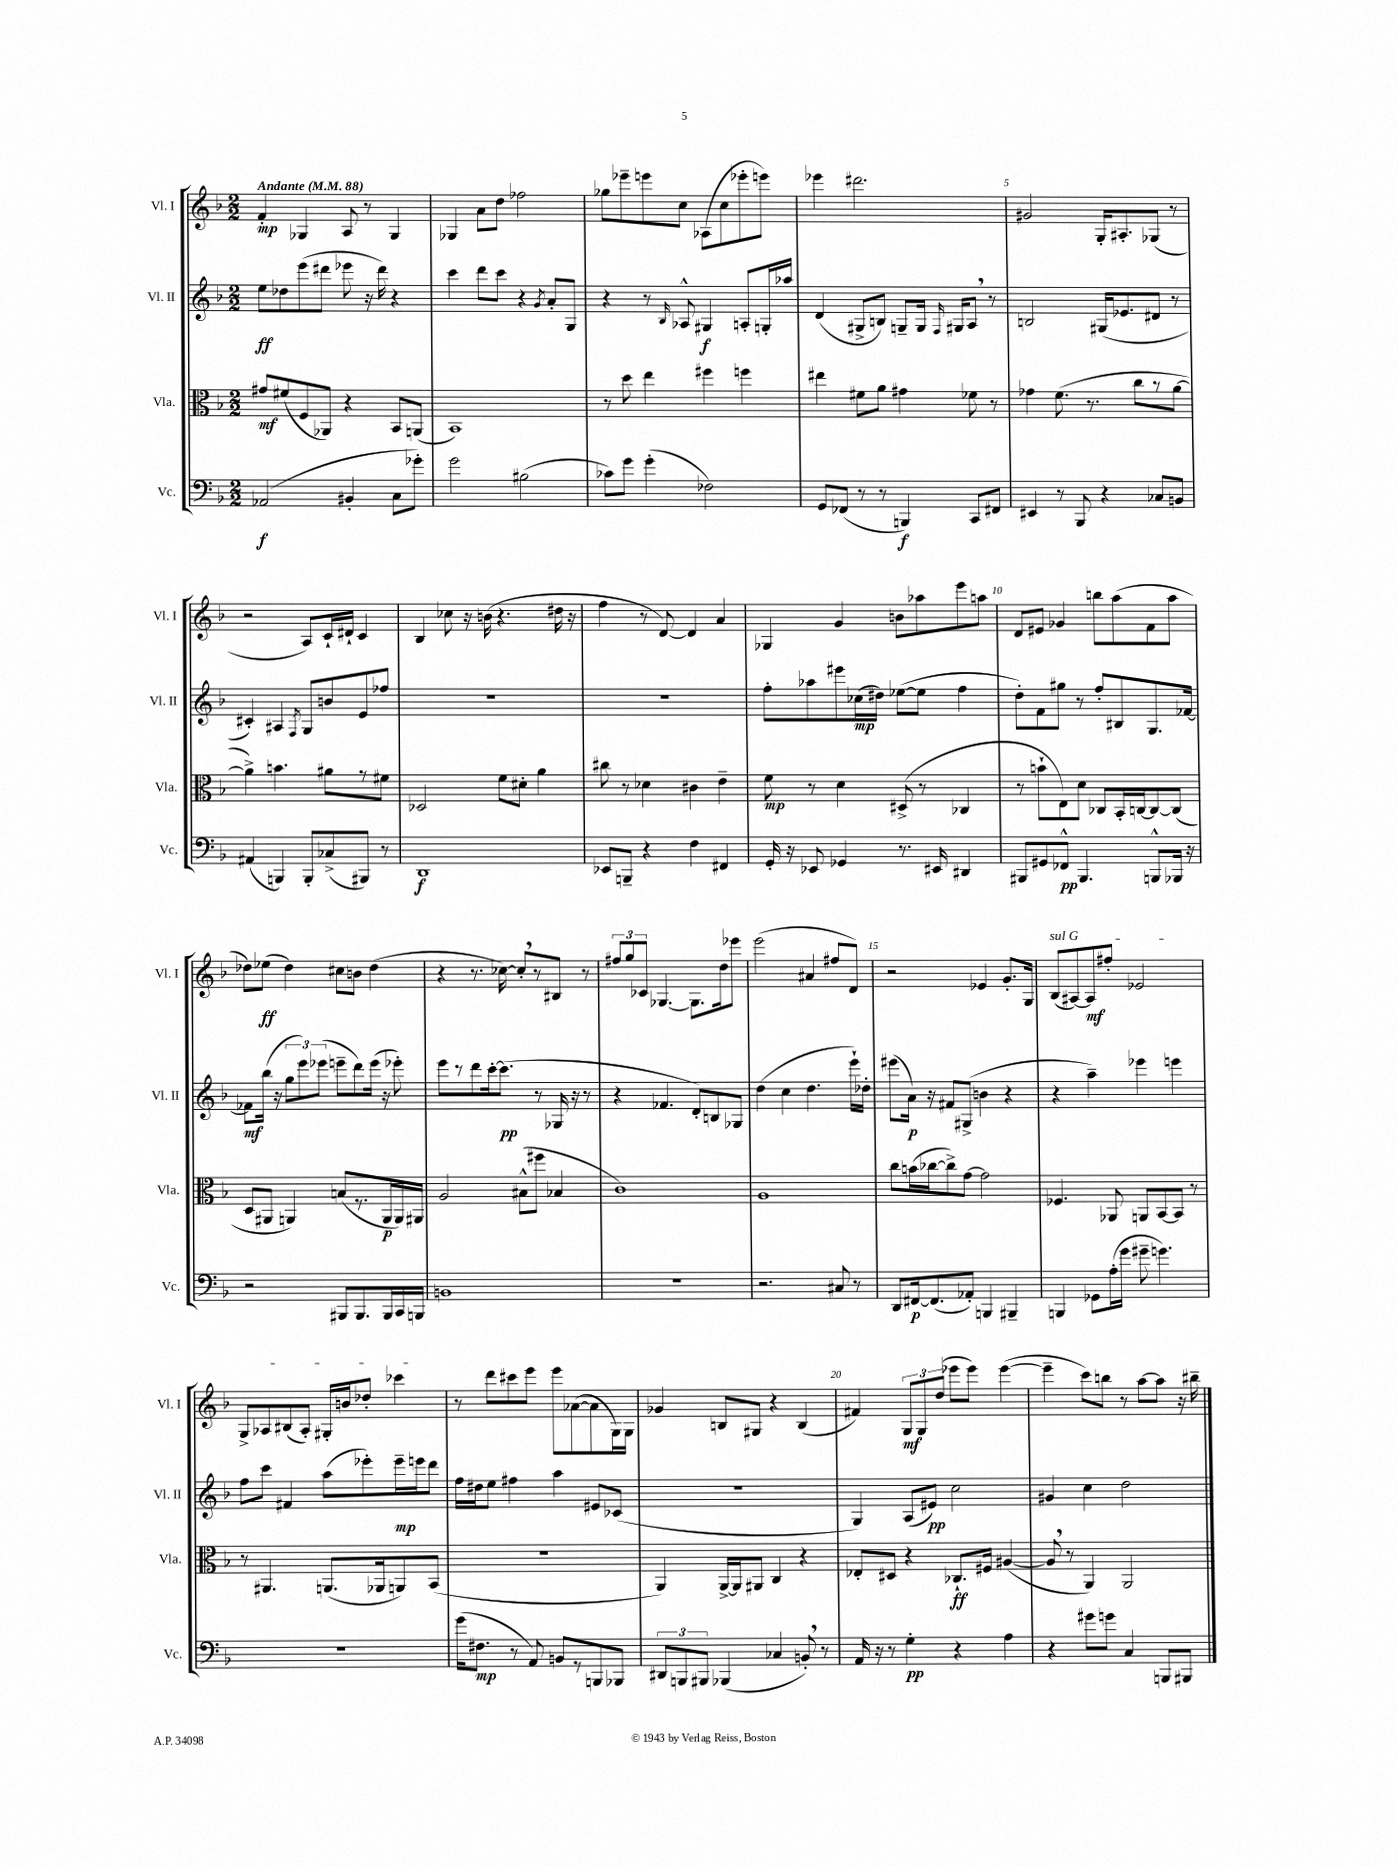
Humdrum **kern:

**kern	**kern	**kern	**kern
*staff4	*staff3	*staff2	*staff1
*clefF4	*clefC3	*clefG2	*clefG2
*k[b-]	*k[b-]	*k[b-]	*k[b-]
*M2/2	*M2/2	*M2/2	*M2/2
*MM88	*MM88	*MM88	*MM88
(2AA-	8g#	8ee	4f'
.	(8f#	8dd-	.
.	8F	(8eee	4G-
.	8AA-)	8ddd#	.
4BB#'	4r	8eee-	8A
.	.	16r	8r
.	.	16ddd#)	.
8C	8BB-	4r	4G-
8g-')	(8AA	.	.
=	=	=	=
2g	1BB-)	4ccc	4G-
.	.	8ddd	8a
.	.	8ccc	8dd
(2B#	.	4r	2ff-
.	.	8qg	.
.	.	8a'	.
.	.	8G	.
=	=	=	=
8c-)	8r	4r	8gg-
8g	8dd	.	8eee-~
(4g'	4ee	8r	8eee
.	.	16qqB-	.
.	.	8A-^^	8cc
2F-)	4ff#	4G#	(8A-
.	.	.	8cc
.	4ff	8A'	8eee-'
.	.	16G'	8eee)
.	.	16aa-	.
=	=	=	=
8GG	4ee#	(4d	4eee-
(8FF-	.	.	.
8r	8f#	8G#^	2.ddd#
8r	8a	8B)	.
4BBB)	4g#	8G~	.
.	.	16G	.
.	.	16qqF	.
.	.	16G#	.
8CC	8f-	8A	.
8FF#	8r	8r	.
=	=	=	=
4EE#	4g-	2B	2g#
8r	(8.f	.	.
8BBB-	.	.	.
.	8.r	.	.
4r	.	(16G#	16G'
.	.	8.e-	8.A#'
.	8cc	.	.
8C-	8r	8d#	(8G-
8BB	[8a	8r	8r
=	=	=	=
(4AA#	4a^])	4c#')	2r
4BBB)	4.b	4A#	.
.	.	8qF	.
8BBB'	.	8G	8A)
(8C-^	8a#	8b	16c`
.	.	.	16d#`
8BBB#)	8r	8e	4c
8r	8f#	8ff-	.
=	=	=	=
1DD	2D-	1r	4B-
.	.	.	8cc-
.	.	.	16r
.	.	.	(16b
.	8f	.	4.r
.	8d#'	.	.
.	4a	.	.
.	.	.	16dd#
.	.	.	16r
=	=	=	=
8EE-	8cc#	1r	4ff
8BBB~	8r	.	.
4r	4d-	.	8r
.	.	.	[8d)
4F	4c#	.	4d]
4FF#	4e~	.	4a
=	=	=	=
16GG'	8f	8ff'	4G-
16r	.	.	.
8EE-	8r	8aa-	.
4GG-	4d	8eee#	4g
.	.	(16cc-	.
.	.	16dd#)	.
8.r	(8D#^	([8ee-	8b
.	8r	8ee-]	8aa-
16EE#	.	.	.
4DD#	4C-	4ff	8eee
.	.	.	8aa
=	=	=	=
8BBB#	8r	8dd')	8d
8GG#	8b`	8f	8e#
8FF-^^	8E)	8gg#	4g-
4.BBB#	8d	8r	.
.	8C-	8ff'	8bb
.	16BB-'	8B#	(8aa
.	[16C	.	.
8BBB^^	8C_	8.G	8f
16BBB-	(8C]	.	8aa
16r	.	[16f-	.
=	=	=	=
2r	8D	8f-]	8dd-)
.	8AA#	(16bb-	(8ee-
.	.	16r	.
.	4AA)	12gg	4dd-)
.	.	12eee)	.
.	.	(12eee-	.
8BBB#	(8B	8eee~	8cc#
8.BBB#	8.r	8ddd)	8b
.	.	(16eee	(4dd-
16BBB#	16AA	16r	.
16CC	16AA)	8eee-')	.
16BBB	16AA#	.	.
=	=	=	=
1BB	2A	8eee	4r
.	.	8r	.
.	.	8ddd	8.r
.	.	[16ccc'	.
.	.	(8.ccc]	[16cc-)
.	(8B#^^	.	8cc-']
.	8ff#	8r	8r
.	4B-	16G-	8B#
.	.	16r	.
.	.	8r	8r
=	=	=	=
1r	1c)	4r	12ff#
.	.	.	12gg
.	.	.	12c-
.	.	4.f-	[4.G-
.	.	8d')	8.G-]
.	.	8B	.
.	.	.	16dd
.	.	8G-	8eee-
=	=	=	=
2.r	1A	(4dd	(2eee
.	.	4cc	.
.	.	4.dd	4a#
8C#	.	.	8ff#
8r	.	16eee`)	8d)
.	.	16dd-'	.
=	=	=	=
8DD	8cc	(8eee#	2r
[16FF#	(16b	16a)	.
(8.FF#]	[16cc-	16r	.
.	8cc-^])	8f#	.
8AA-')	[8g	(8G#^	.
4BBB	2g]	4b	4e-
4BBB#~	.	4r	8.g'
.	.	.	16G
=	=	=	=
4BBB	4.F-	4r	(8B-
.	.	.	[8A#)
8GG-	.	4aa~)	8A#]
(16A'	8AA-	.	8ff#'
16g	.	.	.
8g#~	8AA	4eee-	2e-
4.g)	[8BB-	.	.
.	8BB-]	4eee	.
.	8r	.	.
=	=	=	=
1r	8r	8ff	8G^
.	4.AA#	8ccc	8A-
.	.	4f#	(8B#
.	.	.	8A-')
.	(8.AA	(8aa	16G#'
.	.	.	16b
.	.	8eee-')	8dd-'
.	16AA-	.	.
.	8AA)	16eee-~	4ccc-
.	.	16eee	.
.	(8BB-	8ddd	.
=	=	=	=
(16g	1r	16ff	8r
8.F#	.	16dd#	.
.	.	8ee	8ddd
8r	.	4ff#	8ccc#
8AA)	.	.	8eee
8BB	.	4aa	8eee
8r	.	.	([8a-
8BBB	.	8e#	8a-]
8BBB-	.	(8c-	16G)
.	.	.	16G
=	=	=	=
12DD#	4AA)	1r	4g-
12BBB	.	.	.
12BBB#	.	.	.
(4BBB-	[16AA^	.	8B
.	16AA]	.	.
.	8AA#	.	8G#
4C-	4C	.	4r
8BB')	4r	.	(4B
8r	.	.	.
=	=	=	=
16AA	8E-'	4G)	4f#)
16r	.	.	.
8r	8D#	.	.
4G'	4r	(8A	12G
.	.	.	12G
.	.	8e#)	.
.	.	.	(12dd
4r	8.C-`	2cc	8eee-
.	.	.	8eee-)
.	16F#	.	.
4A	([4A#	.	([4eee-
=	=	=	=
4r	8A#]	4g#	4eee-~]
.	8r	.	.
8g#	4AA)	4cc	8ccc)
8g	.	.	8bb
4C	2AA	2dd	8r
.	.	.	[8aa
8BBB	.	.	8aa]
8BBB#	.	.	16r
.	.	.	16bb#~
==	==	==	==
*-	*-	*-	*-
